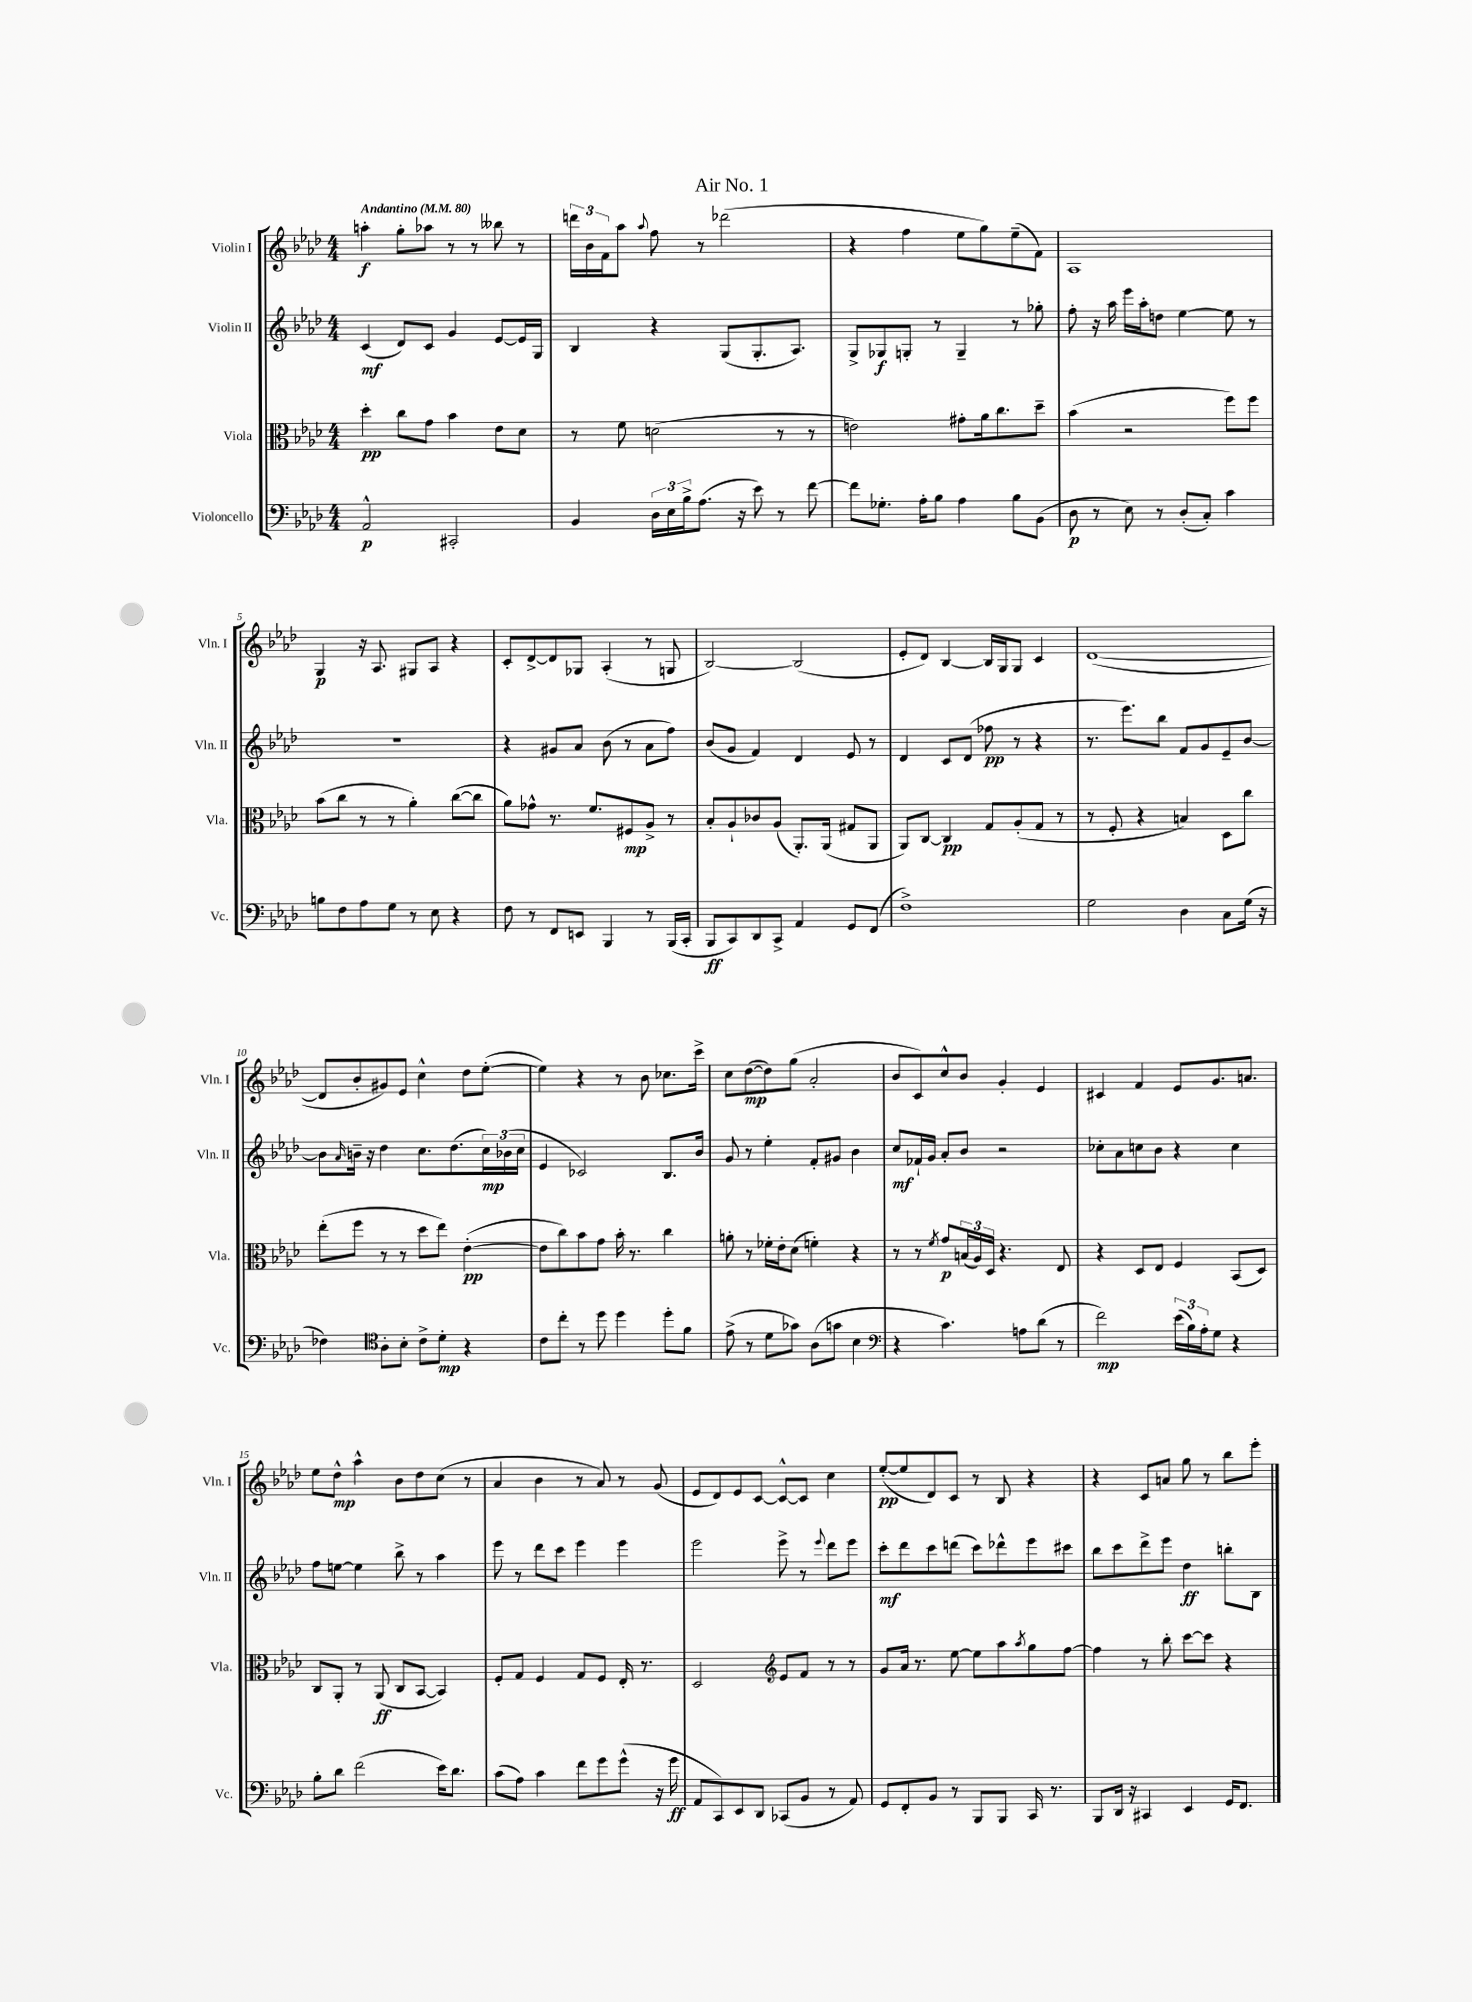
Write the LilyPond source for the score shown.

\header { title = "Air No. 1" }
<<
\new StaffGroup <<
\new Staff = "s0" \with { instrumentName = "Violin I" shortInstrumentName = "Vln. I" } {
    \clef treble \key aes \major \numericTimeSignature \time 4/4 \tempo "Andantino" 4 = 80
    a''4-.\f g''8-. aes''8 r8 r8 beses''8 r8 |
    \tuplet 3/2 { d'''16 bes'16 f'16 } aes''8 \appoggiatura { aes''8 } f''8 r8 des'''2( |
    r4 f''4 ees''8 g''8) ees''8--( f'8) |
    aes1 |
    g4\p r16 aes8. gis8 aes8 r4 |
    c'8-. des'8~-> des'8 ges8 aes4-.( r8 g8 |
    bes2~) bes2( |
    ees'8-. des'8) bes4~ bes16 g16 g8 c'4 |
    des'1~( |
    des'8 bes'8-. gis'8) ees'8 c''4-^ des''8 ees''8~-.( |
    ees''4) r4 r8 bes'8 ces''8. c'''16-> |
    c''8 des''8~\mp( des''8) g''8( aes'2-. |
    bes'8 c'8) c''8-^ bes'8 g'4-. ees'4 |
    cis'4 f'4 ees'8 g'8. a'8. |
    ees''8 des''8-^\mp aes''4-^ bes'8 des''8 c''8( r8 |
    aes'4 bes'4 r8 aes'8) r8 g'8( |
    ees'8 des'8) ees'8 c'8~ c'8~-^ c'8 c''4 |
    ees''8~-.\pp( ees''8 des'8) c'8 r8 bes8 r4 |
    r4 c'8 a'8 g''8 r8 bes''8 ees'''8-. \bar "|." |
}
\new Staff = "s1" \with { instrumentName = "Violin II" shortInstrumentName = "Vln. II" } {
    \clef treble \key aes \major \numericTimeSignature \time 4/4
    c'4\mf( des'8) c'8 g'4 ees'8~ ees'16 g16 |
    bes4 r4 g8( g8.-. aes8.) |
    g8-> ges8\f g8-. r8 g4-- r8 ges''8-. |
    f''8-. r16 aes''16 ees'''16 aes''16-. d''8 ees''4~ ees''8 r8 |
    R1 |
    r4 gis'8 aes'8 bes'8( r8 aes'8 f''8) |
    bes'8( g'8 f'4) des'4 ees'8 r8 |
    des'4 c'8 des'8( fes''8\pp r8 r4 |
    r8. ees'''8.) bes''8 f'8 g'8 ees'8-- bes'8~ |
    bes'8 \grace { aes'16 } b'16-- r16 des''4 c''8. des''8.( \tuplet 3/2 { c''16\mp) bes'16( c''16 } |
    ees'4 ces'2) bes8. bes'16 |
    g'8 r8 ees''4-. f'8-. gis'8 bes'4 |
    c''8\mf fes'16-! g'16 aes'8-. bes'8 r2 |
    ces''8-. aes'8 c''8 bes'8 r4 c''4 |
    f''8 e''8~ e''4 bes''8-> r8 aes''4 |
    ees'''8 r8 des'''8 c'''8 ees'''4 ees'''4 |
    ees'''2 ees'''8-> r8 \appoggiatura { ees'''8 } des'''8 ees'''8 |
    c'''8-.\mf des'''8 c'''8 d'''8( c'''8) des'''8-^ ees'''8 cis'''8 |
    bes''8 c'''8 des'''8-> ees'''8 des''4\ff b''8-. bes8 \bar "|." |
}
\new Staff = "s2" \with { instrumentName = "Viola" shortInstrumentName = "Vla." } {
    \clef alto \key aes \major \numericTimeSignature \time 4/4
    des''4-.\pp c''8 g'8 bes'4 ees'8 des'8 |
    r8 f'8 d'2( r8 r8 |
    e'2) gis'8-. aes'16 c''8. des''8-- |
    bes'4( r2 f''8) f''8 |
    bes'8( c''8 r8 r8 aes'4-.) c''8~( c''8 |
    aes'8) ges'8-^ r8. f'8. fis8\mp aes8-> r8 |
    bes8-. aes8-! ces'8 aes8( aes,8.-.) aes,16( gis8 aes,8 |
    aes,8) c8~ c4\pp g8 aes8-.( g8 r8 |
    r8 f8-. r4 b4) des8 c''8 |
    ees''8-.( f''8 r8 r8 des''8 ees''8) ees'4~-.\pp( |
    ees'8 c''8) bes'8 g'8 bes'16-. r8. c''4 |
    a'8-. r8 fes'16-. ees'16-. des'8( f'4-.) r4 |
    r8 r8 \acciaccatura { f'8 } g'8\p \tuplet 3/2 { b16( aes16) des16 } r4. ees8 |
    r4 des8 ees8 f4 bes,8( des8) |
    c8 aes,8-. r8 aes,8\ff( c8 bes,8~ bes,4) |
    f8-. g8 f4 g8 f8 ees16-. r8. |
    des2 \clef treble ees'8 f'8 r8 r8 |
    g'8 aes'16 r8. ees''8~ ees''8 aes''8 \acciaccatura { aes''8 } g''8 f''8~ |
    f''4 r8 bes''8-. c'''8~ c'''8 r4 \bar "|." |
}
\new Staff = "s3" \with { instrumentName = "Violoncello" shortInstrumentName = "Vc." } {
    \clef bass \key aes \major \numericTimeSignature \time 4/4
    aes,2-^\p cis,2-. |
    bes,4 \tuplet 3/2 { des16 ees16 bes16-> } aes8.( r16 ees'8) r8 f'8~ |
    f'8 ges8.-. aes16-. bes8 aes4 bes8 bes,8( |
    des8\p r8 ees8) r8 des8-.( c8-.) c'4 |
    b8 f8 aes8 g8 r8 ees8 r4 |
    f8 r8 f,8 e,8 bes,,4 r8 bes,,16( c,16-. |
    bes,,8\ff c,8) des,8 c,8-> aes,4 g,8 f,8( |
    f1->) |
    g2 des4 c8 g16( r16 |
    fes4) \clef tenor aes8-. bes8-. c'8-> des'8-.\mp r4 |
    c'8 c''8-. r8 des''8 des''4 des''8-. f'8 |
    ees'8->( r8 des'8 ges'8) aes8( g'8 bes4 |
    \clef bass r4 c'4.) a8 des'8( r8 |
    f'2\mp) \tuplet 3/2 { ees'16( bes16) aes16-. } g8 r4 |
    bes8-. des'8 f'2( ees'16) des'8. |
    c'8( aes8) c'4 f'8 g'8 g'8-^( r16 g'16\ff |
    aes,8 c,8) ees,8 des,8 ces,8( bes,8 r8 aes,8) |
    g,8 f,8-. bes,8 r8 bes,,8 bes,,8 c,16 r8. |
    bes,,8 des,16 r16 cis,4 ees,4 g,16 f,8. \bar "|." |
}
>>
>>
